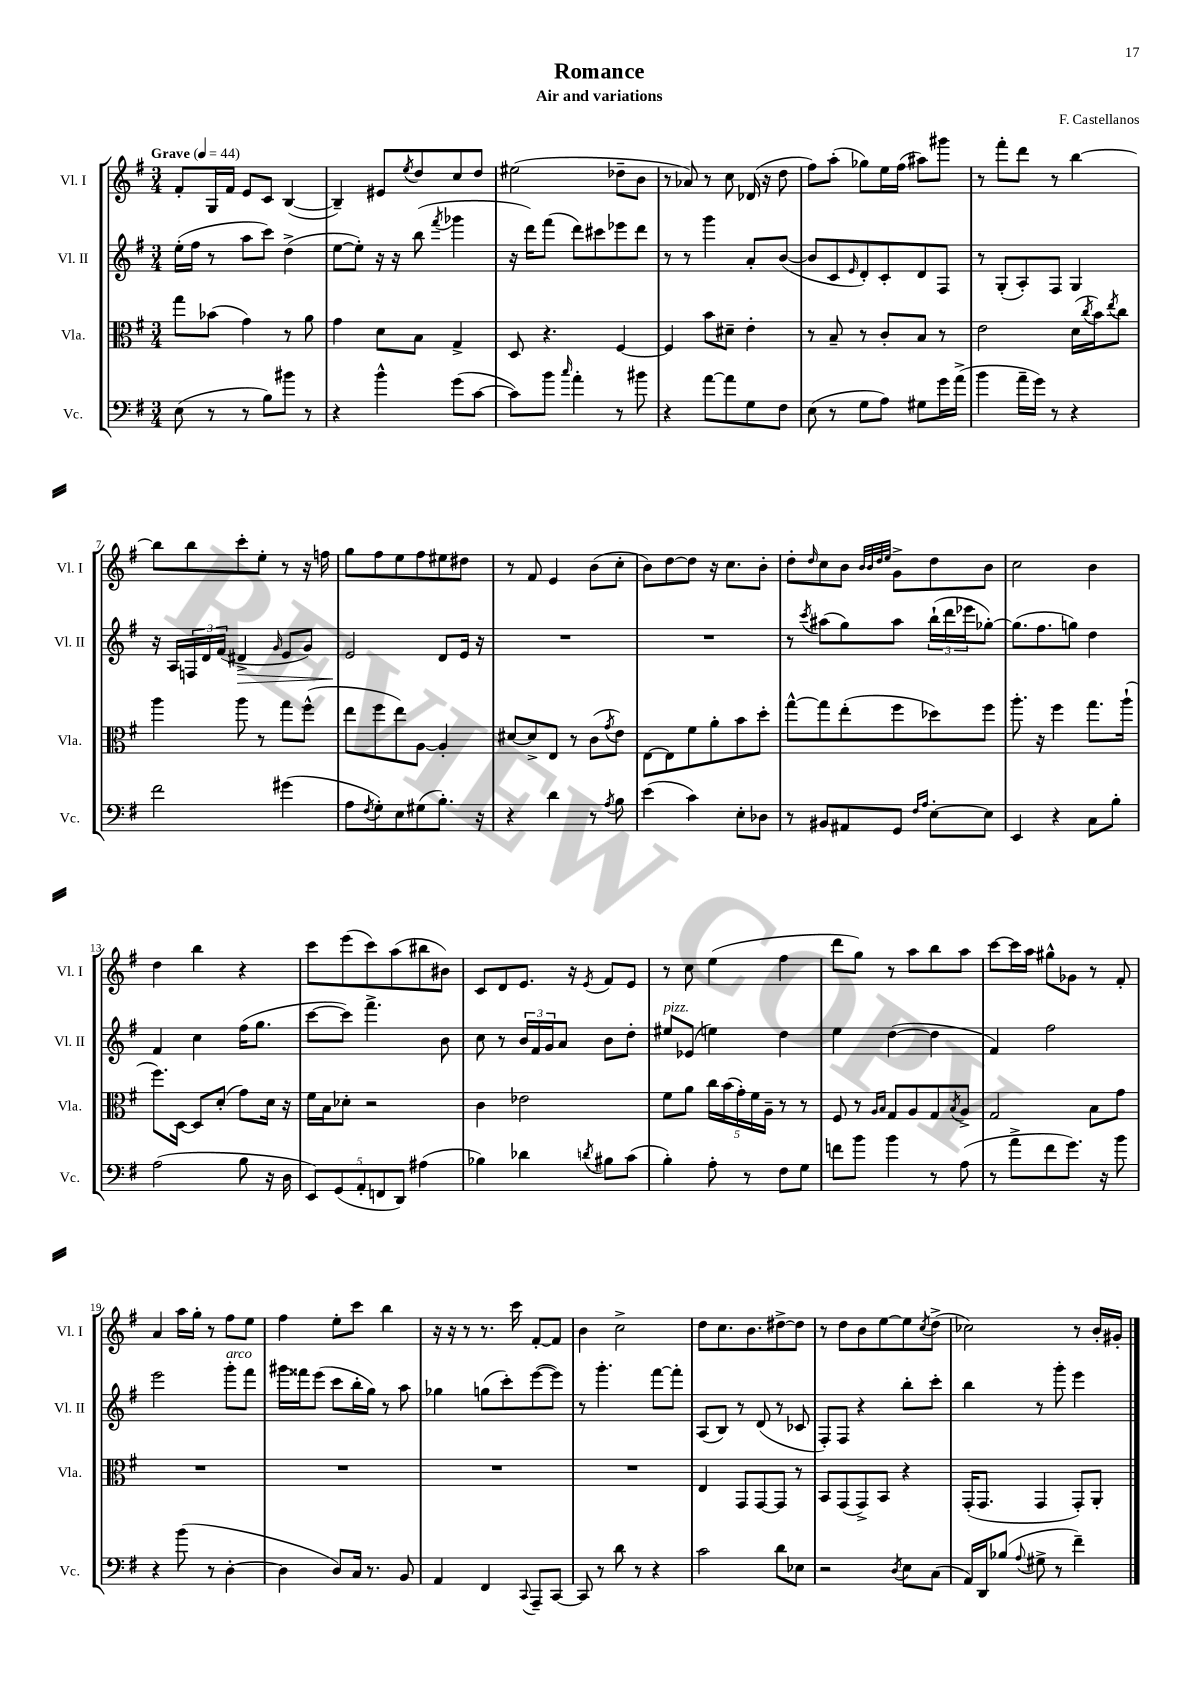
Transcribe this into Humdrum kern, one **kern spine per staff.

**kern	**kern	**kern	**dynam	**kern
*part4	*part3	*part2	*part2	*part1
*staff4	*staff3	*staff2	*staff2	*staff1
*I"Vc.	*I"Vla.	*I"Vl. II	*	*I"Vl. I
*I'Vc.	*I'Vla.	*I'Vl. II	*	*I'Vl. I
*clefF4	*clefC3	*clefG2	*	*clefG2
*k[f#]	*k[f#]	*k[f#]	*	*k[f#]
*M3/4	*M3/4	*M3/4	*	*M3/4
*MM44	*MM44	*MM44	*	*MM44
=1	=1	=1	=1	=1
!	!	!	!	!LO:TX:a:B:t=Grave
(8E\	8gg\L	(16ee'\LL	.	8f#'/L
.	.	16ff#\JJ	.	.
8r	(8b-X\J	8r	.	16G/L
.	.	.	.	16f#/JJ
8r	4g\)	8aa\L	.	8e/L
8B\L)	.	8ccc\J)	.	8c/J
8b#X\J	8r	(4dd^\	.	([4B/
8r	8a\	.	.	.
=2	=2	=2	=2	=2
4r	4g\	[8ee\L	.	4B~/])
.	.	8ee'\J])	.	.
4b^^\	8d\L	16r	.	8e#X/L
.	.	16r	.	.
.	.	.	.	8qee/
.	8B\J	(8bb\	.	8dd/
.	.	8qfff#/	.	.
(8g\L	4G^/	4ggg-X\	.	8cc/
[8c\J	.	.	.	8dd/J
=3	=3	=3	=3	=3
8c\L])	8D/	16r	.	(2ee#X\
.	.	16ddd\KL)	.	.
8b\J	4.r	(8fff#\J	.	.
16qqcc/	.	.	.	.
4a'\	.	8ddd\L)	.	.
.	.	8ccc#X\	.	.
8r	[4F#/	8eee-X\	.	8dd-X~\L
8b#X\	.	8ddd\J	.	8b\J
=4	=4	=4	=4	=4
4r	4F#/]	8r	.	8r
.	.	8r	.	8a-X/)
[8a\L	8b\L	4ggg\	.	8r
8a\]	8d#X~\J	.	.	8cc\
8G\	4e'\	8a'/L	.	(16d-X/
.	.	.	.	16r
8F#\J	.	([8b/J	.	8dd\
=5	=5	=5	=5	=5
(8E\	8r	8b/L]	.	8ff#\L)
8r	8B~/	8c/	.	(8aa'\J
.	.	16qqe/	.	.
8G\L	8r	8d'/)	.	8gg-X\L)
8A\J)	8c'/L	8c'/	.	16ee\L
.	.	.	.	(16ff#\JJ
8G#X\L	8B/J	8d/	.	8aa#X\L)
16g\L	8r	8F#/J	.	8ggg#X\J
(16a^\JJ	.	.	.	.
=6	=6	=6	=6	=6
4b\	2e\	8r	.	8r
.	.	(8G'/L	.	8fff#'\L
16a~\LL	.	8A'/)	.	8ddd\J
16g\JJ)	.	.	.	.
8r	.	8F#/J	.	8r
4r	(16d\LL	4G/	.	[4bb\
.	8qcc/	.	.	.
.	16b\J)	.	.	.
.	8qee/	.	.	.
.	8cc\J	.	.	.
!!LO:LB:g=z
=7	=7	=7	=7	=7
2f#\	4aa\	16r	.	8bb\L]
.	.	16A/LL	.	.
.	.	24Fn/	.	8bb\
.	.	24d/	.	.
.	.	(24f#/JJ	.	.
!	!	!	!LO:HP:b	!
.	8aa\	4d#X^/	>	8ccc'\
.	8r	.	.	8ee'\J
.	.	16qqg/	.	.
(4g#X\	8gg\L	8e/L	.	8r
.	(8ff#^^\J	8g/J)	.	16r
.	.	.	.	16ffn\
=8	=8	=8	=8	=8
8A\L	8ee\L	2e/	.	8gg\L
8qF#/	.	.	.	.
8G'\)	8ff#\	.	.	8ff#\
8E\	8ee\)	.	.	8ee\
(8G#X\	[8A\J	.	.	8ff#\
8.B'\J)	4A'/]	8d/L	]	8ee#X\
.	.	16e/Jk	.	8dd#X\J
16r	.	16r	.	.
=9	=9	=9	=9	=9
4r	[8d#X/L	2.r	.	8r
.	8d#^/]	.	.	8f#/
4d\	8E/J	.	.	4e/
.	8r	.	.	.
8r	(8c\L	.	.	(8b\L
8qA/	8qg/	.	.	.
8B\	8e\J)	.	.	8cc'\J
=10	=10	=10	=10	=10
(4e\	[8E\L	2.r	.	8b\L)
.	8E\]	.	.	[8dd\
4c\)	8f#\	.	.	8dd\J]
.	8a'\	.	.	16r
.	.	.	.	8.cc\L
8E'\L	8b\	.	.	.
8D-X\J	8dd'\J	.	.	8b'\J
=11	=11	=11	=11	=11
8r	[8gg^^\L	8r	.	8dd'\L
.	.	8qccc/	.	16qqdd/
8BB#X/L	8gg\]	(8aa#X\L	.	8cc\
8AA#X/	(8ee'\	8gg\)	.	8b\J
.	.	.	.	32qqb/LLL
.	.	.	.	32qqb/
.	.	.	.	32qqdd/
.	.	.	.	32qqee/JJJ
8GG/J	8ff#\	8aa#\J	.	8g^\L
16qqF#/LL	.	.	.	.
16qqA/JJ	.	.	.	.
[8E'\L	8dd-X\)	(24bb`\LL	.	8dd\
.	.	24ddd\	.	.
.	.	24eee-X\J	.	.
8E\J]	8ff#\J	[8gg-X'\J)	.	8b\J
=12	=12	=12	=12	=12
4EE/	8.aa'\	(8.gg-\L]	.	2cc\
.	16r	8.ff#\	.	.
4r	4ff#\	.	.	.
.	.	8ggn\J)	.	.
8C\L	8.gg\L	4dd\	.	4b\
8B'\J	.	.	.	.
.	(16aa`\Jk	.	.	.
!!LO:LB:g=z
=13	=13	=13	=13	=13
(2A\	8.ff#\L)	4f#/	.	4dd\
.	[16D\Jk	.	.	.
.	8D/L]	4cc\	.	4bb\
.	(8d'/J	.	.	.
8B\	8g\L)	(16ff#\KL	.	4r
.	.	8.gg\J	.	.
16r	16d\Jk	.	.	.
16D\	16r	.	.	.
=14	=14	=14	=14	=14
10EE/L)	16f#\LL	[8ccc\L	.	8ccc\L
.	16B\J	.	.	.
(10GG/	.	.	.	.
.	8d-X'\J	8ccc\J])	.	(8eee\
10AA'/	.	.	.	.
.	2r	4.fff#^\	.	8ccc\)
10FFn/	.	.	.	.
.	.	.	.	(8aa\
10DD/J)	.	.	.	.
(4A#X\	.	.	.	8bb#X\
.	.	8b\	.	8b#X\J)
=15	=15	=15	=15	=15
4B-X\)	4c\	8cc\	.	8c/L
.	.	8r	.	8d/
4d-X\	2e-X\	24b/LL	.	8.e/J
.	.	24f#/	.	.
.	.	24g/J	.	.
.	.	8a/J	.	.
.	.	.	.	16r
8qdn/	.	.	.	8qe/
8B#X\L	.	8b\L	.	8f#/L
(8c\J	.	8dd'\J	.	8e/J
=16	=16	=16	=16	=16
!	!	!LO:TX:a:i:t=pizz.	!	!
4B'\)	8f#\L	8ee#X/L	.	8r
.	8a\J	(8e-X/J	.	8cc\
8A'\	20cc\LL	4een\)	.	(4ee\
.	(20b\	.	.	.
.	20g'\)	.	.	.
8r	.	.	.	.
.	20f#\	.	.	.
.	20A~\JJ	.	.	.
8F#\L	8r	4dd\	.	4ff#\
8G\J	8r	.	.	.
=17	=17	=17	=17	=17
8fn\L	8F#/	4ee\	.	8ddd\L
8b\J	8r	.	.	8gg\J)
.	16qqA/LL	.	.	.
.	16qqB/JJ	.	.	.
4b\	8G/L	([4dd\	.	8r
.	8A/	.	.	8aa\L
8r	8G/	4dd\]	.	8bb\
.	8qB/	.	.	.
(8A\	8A^/J	.	.	8aa\J
=18	=18	=18	=18	=18
8r	2G/	4f#/)	.	[8ccc\L
8a^\L	.	.	.	16ccc\L]
.	.	.	.	16aa\JJ
8f#\	.	2ff#\	.	8gg#X^^\L
8.g\J)	.	.	.	8g-X\J
.	8B\L	.	.	8r
16r	.	.	.	.
8b\	8g\J	.	.	8f#'/
!!LO:LB:g=z
=19	=19	=19	=19	=19
4r	2.r	2eee\	.	4a/
(8b\	.	.	.	16aa\LL
.	.	.	.	16gg'\JJ
8r	.	.	.	8r
!	!	!LO:TX:a:i:t=arco	!	!
[4D'\	.	8ggg'\L	.	8ff#\L
.	.	8fff#\J	.	8ee\J
=20	=20	=20	=20	=20
4D\]	2.r	16ggg#X\LL	.	4ff#\
.	.	16fff##X\J	.	.
.	.	(8eee\J	.	.
8D/L)	.	8ccc\L	.	8ee'\L
16C/Jk	.	16bb'\L	.	8ccc\J
8.r	.	16gg\JJ)	.	.
.	.	8r	.	4bb\
8BB/	.	8aa\	.	.
=21	=21	=21	=21	=21
4AA/	2.r	4gg-X\	.	16r
.	.	.	.	16r
.	.	.	.	8r
4FF#/	.	(8ggn\L	.	8.r
.	.	8ccc'\)	.	.
.	.	.	.	16ccc\
8qqCC/	.	.	.	.
8AAA~/L	.	([8eee\	.	[8f#'/L
[8CC/J	.	8eee\J])	.	8f#/J]
=22	=22	=22	=22	=22
8CC/]	2.r	8r	.	4b\
8r	.	4.ggg'\	.	.
8d\	.	.	.	2cc^\
8r	.	.	.	.
4r	.	[8fff#\L	.	.
.	.	8fff#'\J]	.	.
=23	=23	=23	=23	=23
2c\	4E/	(8A/L	.	8dd\L
.	.	8B/J)	.	8.cc\
.	8GG/L	8r	.	.
.	.	.	.	8.b\
.	[8GG/	(8d/	.	.
8d\L	8GG/J]	8r	.	[8dd#X^\
8E-X\J	8r	8c-X/	.	8dd#\J]
=24	=24	=24	=24	=24
2r	8BB/L	8F#'/L)	.	8r
.	(8GG/	8F#/J	.	8dd\L
.	8GG^/)	4r	.	8b\
.	8BB/J	.	.	[8ee\
8qD/	.	.	.	.
8E\L	4r	8bb'\L	.	8ee\]
.	.	.	.	8qcc/
(8C\J	.	8ccc'\J	.	(8dd^\J
=25	=25	=25	=25	=25
16AA/LL)	(16GG'/KL	4bb\	.	2cc-X\)
16DD/J	8.GG/J	.	.	.
(8B-X/J	.	.	.	.
8qqA/	.	.	.	.
8G#X^\	4GG/	8r	.	.
8r	.	8ggg'\	.	.
4f#~\)	8GG'/L)	4eee\	.	8r
.	8AA'/J	.	.	16b'/LL
.	.	.	.	16g#X'/JJ
==	==	==	==	==
*-	*-	*-	*-	*-
